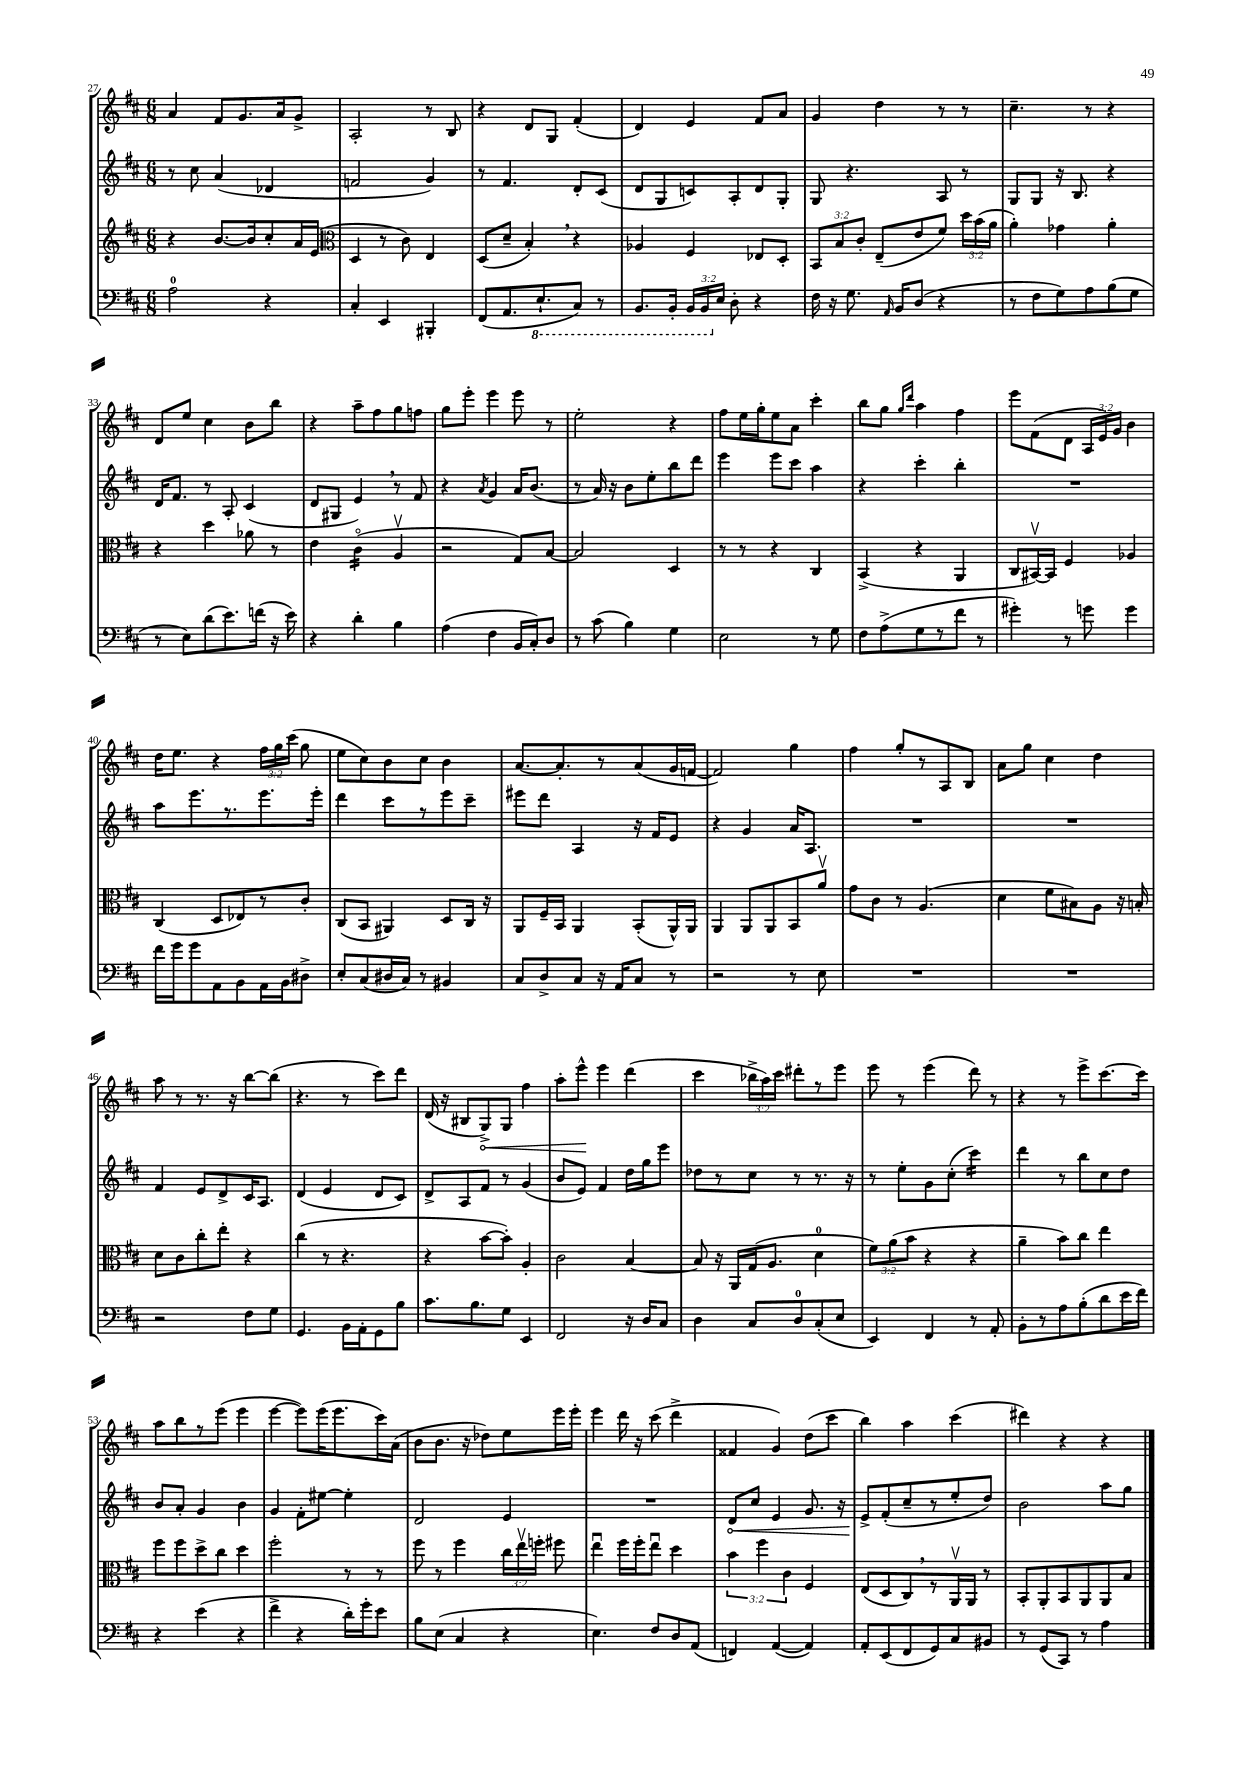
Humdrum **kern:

**kern	**kern	**kern	**kern
*staff4	*staff3	*staff2	*staff1
*clefF4	*clefG2	*clefG2	*clefG2
*k[f#c#]	*k[f#c#]	*k[f#c#]	*k[f#c#]
*M6/8	*M6/8	*M6/8	*M6/8
2A	4r	8r	4a
.	.	8cc#	.
.	[8.b	(4a	8f#
.	.	.	8.g
.	16b]	.	.
4r	8cc#'	4d-	.
.	.	.	16a
.	16a	.	8g^
.	(16e	.	.
=	=	=	=
*	*clefC3	*	*
4C#'	4D	2f	2A'
4EE	8r	.	.
.	8c#)	.	.
4BBB#'	4E	4g)	8r
.	.	.	8B
=	=	=	=
(8FF#	(8D	8r	4r
8.AA	8d~	4.f#	.
.	4B')	.	8d
8.EE`	.	.	.
.	.	.	8G
8CC#)	4r	8d'	(4f#'
8r	.	(8c#	.
=	=	=	=
8.BBB	4A-	8d	4d)
.	.	8G	.
16BBB'	.	.	.
24BBB	4F#	8c)	4e
24BBB	.	.	.
24E	.	.	.
8D'	.	8A'	.
4r	8E-	8d	8f#
.	8D'	8G'	8a
=	=	=	=
16F#	12BB	8G	4g
16r	.	.	.
.	12B	.	.
8.G	.	4.r	.
.	12c#'	.	.
.	(8E~	.	4dd
16qqAA	.	.	.
16BB	.	.	.
(8D	8e	.	.
4r	8f#)	8A	8r
.	24dd	8r	8r
.	(24b	.	.
.	24a	.	.
=	=	=	=
8r	4a')	8G	4.cc#~
8F#	.	8G	.
8G)	4g-	16r	.
.	.	8.B	.
8A	.	.	8r
(8B	4a'	4r	4r
8G	.	.	.
=	=	=	=
8r	4r	16d	8d
.	.	8.f#	.
8E)	.	.	8ee
(8d	4dd	8r	4cc#
8.e)	.	8A'	.
.	8a-	(4c#	8b
(16f	.	.	.
16r	8r	.	8bb
16e)	.	.	.
=	=	=	=
4r	4e	8d	4r
.	.	8G#	.
4d'	(4c#o	4e)	8aa~
.	.	.	8ff#
4B	4Av	8r	8gg
.	.	8f#	8ff
=	=	=	=
(4A	2r	4r	8gg
.	.	.	8eee'
.	.	8qa	.
4F#	.	4g	4eee
16BB	8G)	16a	8eee
16C#')	.	(8.b	.
8D	[8B	.	8r
=	=	=	=
8r	2B]	8r	2ee'
(8c#	.	16a)	.
.	.	16r	.
4B)	.	8b	.
.	.	8ee'	.
4G	4D	8bb	4r
.	.	8ddd	.
=	=	=	=
2E	8r	4eee	8ff#
.	8r	.	16ee
.	.	.	16gg'
.	4r	8eee	8ee
.	.	8ccc#	8a
8r	4C#	4aa	4ccc#'
8G	.	.	.
=	=	=	=
8F#	(4BB^	4r	8bb
(8A^	.	.	8gg
.	.	.	16qqgg
.	.	.	16qqddd
8G	4r	4ccc#'	4aa
8r	.	.	.
8f#	4AA	4bb'	4ff#
8r	.	.	.
=	=	=	=
4g#')	8C#	2.r	8eee
.	[16BB#v)	.	(8f#
.	16BB#]	.	.
8r	4F#	.	8d
8g	.	.	24A
.	.	.	24e)
.	.	.	24g
4g	4A-	.	4b
=	=	=	=
16f#	(4C#	8aa	16dd
16g	.	.	8.ee
8g	.	8.eee	.
8AA	8D	.	4r
.	.	8.r	.
8BB	8E-)	.	.
16AA	8r	8.eee	24ff#
.	.	.	24gg
16BB	.	.	.
.	.	.	(24ccc#
8D#^	8c#'	.	8gg
.	.	16eee'	.
=	=	=	=
8E'	(8C#	4ddd	8ee
(8C#	8BB	.	8cc#)
16D#	4AA#)	8ccc#	8b
16C#)	.	.	.
8r	.	8r	8cc#
4BB#	8D	8eee	4b
.	16C#	8ccc#~	.
.	16r	.	.
=	=	=	=
8C#	8AA	8eee#	[8.a
8D^	16F#~	8ddd	.
.	16BB	.	8.a']
8C#	4AA	4A	.
16r	.	.	8r
16AA	.	.	.
8C#	(8BB'	16r	(8a
.	.	16f#	.
8r	16AA^^)	8e	16g
.	16AA	.	[16f
=	=	=	=
2r	4AA	4r	2f])
.	8AA	4g	.
.	8AA	.	.
8r	8BB	16a	4gg
.	.	8.A	.
8E	8av	.	.
=	=	=	=
2.r	8g	2.r	4ff#
.	8c#	.	.
.	8r	.	8gg'
.	(4.A	.	8r
.	.	.	8A
.	.	.	8B
=	=	=	=
2.r	4d	2.r	8a
.	.	.	8gg
.	8f#	.	4cc#
.	8B#)	.	.
.	8A	.	4dd
.	16r	.	.
.	16B'	.	.
=	=	=	=
2r	8d	4f#	8aa
.	8c#	.	8r
.	8cc#'	8e	8.r
.	8ee'	8d^	.
.	.	.	16r
8F#	4r	16c#	[8bb
.	.	8.A	.
8G	.	.	(8bb]
=	=	=	=
4.GG	(4cc#	(4d	4.r
.	8r	4e	.
16BB	4.r	.	8r
16AA'	.	.	.
8GG	.	8d	8ccc#)
8B	.	8c#)	8ddd
=	=	=	=
8.c#	4r	8d^	(16d
.	.	.	16r
.	.	8A	8B#
8.B	.	.	.
.	[8b	8f#	8G^)
8G	8b'])	8r	8G
4EE	4A'	(4g	4ff#
=	=	=	=
2FF#	2c#	8b	8aa'
.	.	8e)	8eee^^
.	.	4f#	4eee
16r	[4B	16dd	(4ddd
16D	.	16gg	.
8C#	.	8eee	.
=	=	=	=
4D	8B]	8dd-	4ccc#
.	16r	8r	.
.	16AA	.	.
8C#	(16G	8cc#	24bb-^
.	.	.	24aa)
.	8.A	.	.
.	.	.	24ccc#
8D	.	8r	8ddd#'
(8C#'	4d	8.r	8r
8E	.	.	8eee
.	.	16r	.
=	=	=	=
4EE)	12f#)	8r	8eee
.	(12a	.	.
.	.	8ee'	8r
.	12b	.	.
4FF#	4r	8g	(4eee
.	.	(8cc#'	.
8r	4r	4ccc#)	8ddd)
8AA'	.	.	8r
=	=	=	=
8BB'	4a~	4ddd	4r
8r	.	.	.
8A	8b)	8r	8r
(8B'	8cc#	8bb	8eee^
8d	4ee	8cc#	[8.ccc#
16e	.	8dd	.
16f#)	.	.	16ccc#]
=	=	=	=
4r	8ff#	8b	8aa
.	8ff#	8a'	8bb
(4e	8dd^	4g	8r
.	8cc#	.	(8eee
4r	4dd	4b	4eee
=	=	=	=
4f#^	2ff#'	4g	[4eee
4r	.	8f#'	8eee])
.	.	[8ee#	(16eee
.	.	.	8.eee
16d')	8r	4ee#']	.
16g'	.	.	.
8e	8r	.	16ccc#)
.	.	.	(16a
=	=	=	=
8B	8ff#	2d	8b
(8E	8r	.	8.b
4C#	4ff#	.	.
.	.	.	16r
.	.	.	8dd-)
4r	24cc#	4e	8ee
.	24eev	.	.
.	24ff'	.	.
.	8ff#	.	16eee
.	.	.	16eee'
=	=	=	=
4.E)	4eeu	2.r	4eee
.	16ff#	.	16ddd
.	16ff#'	.	16r
8F#	8eeu	.	(8ccc#
8D	4dd	.	4ddd^
(8AA	.	.	.
=	=	=	=
4FF)	6b	8d	4f##
.	.	8cc#	.
.	6ff#	.	.
([4AA	.	4e	4g)
.	6c#	.	.
4AA])	4F#	8.g	(8dd
.	.	.	8ccc#
.	.	16r	.
=	=	=	=
8AA'	(8E	8e^	4bb)
(8EE	8D	(8f#'	.
8FF#	8C#)	8cc#~	4aa
8GG)	8r	8r	.
8C#	16AAv	8ee'	(4ccc#
.	16AA	.	.
8BB#	8r	8dd)	.
=	=	=	=
8r	8BB'	2b	4ddd#)
(8GG	8AA'	.	.
8CC#)	8BB	.	4r
8r	8AA	.	.
4A	8AA	8aa	4r
.	8B	8gg	.
==	==	==	==
*-	*-	*-	*-
